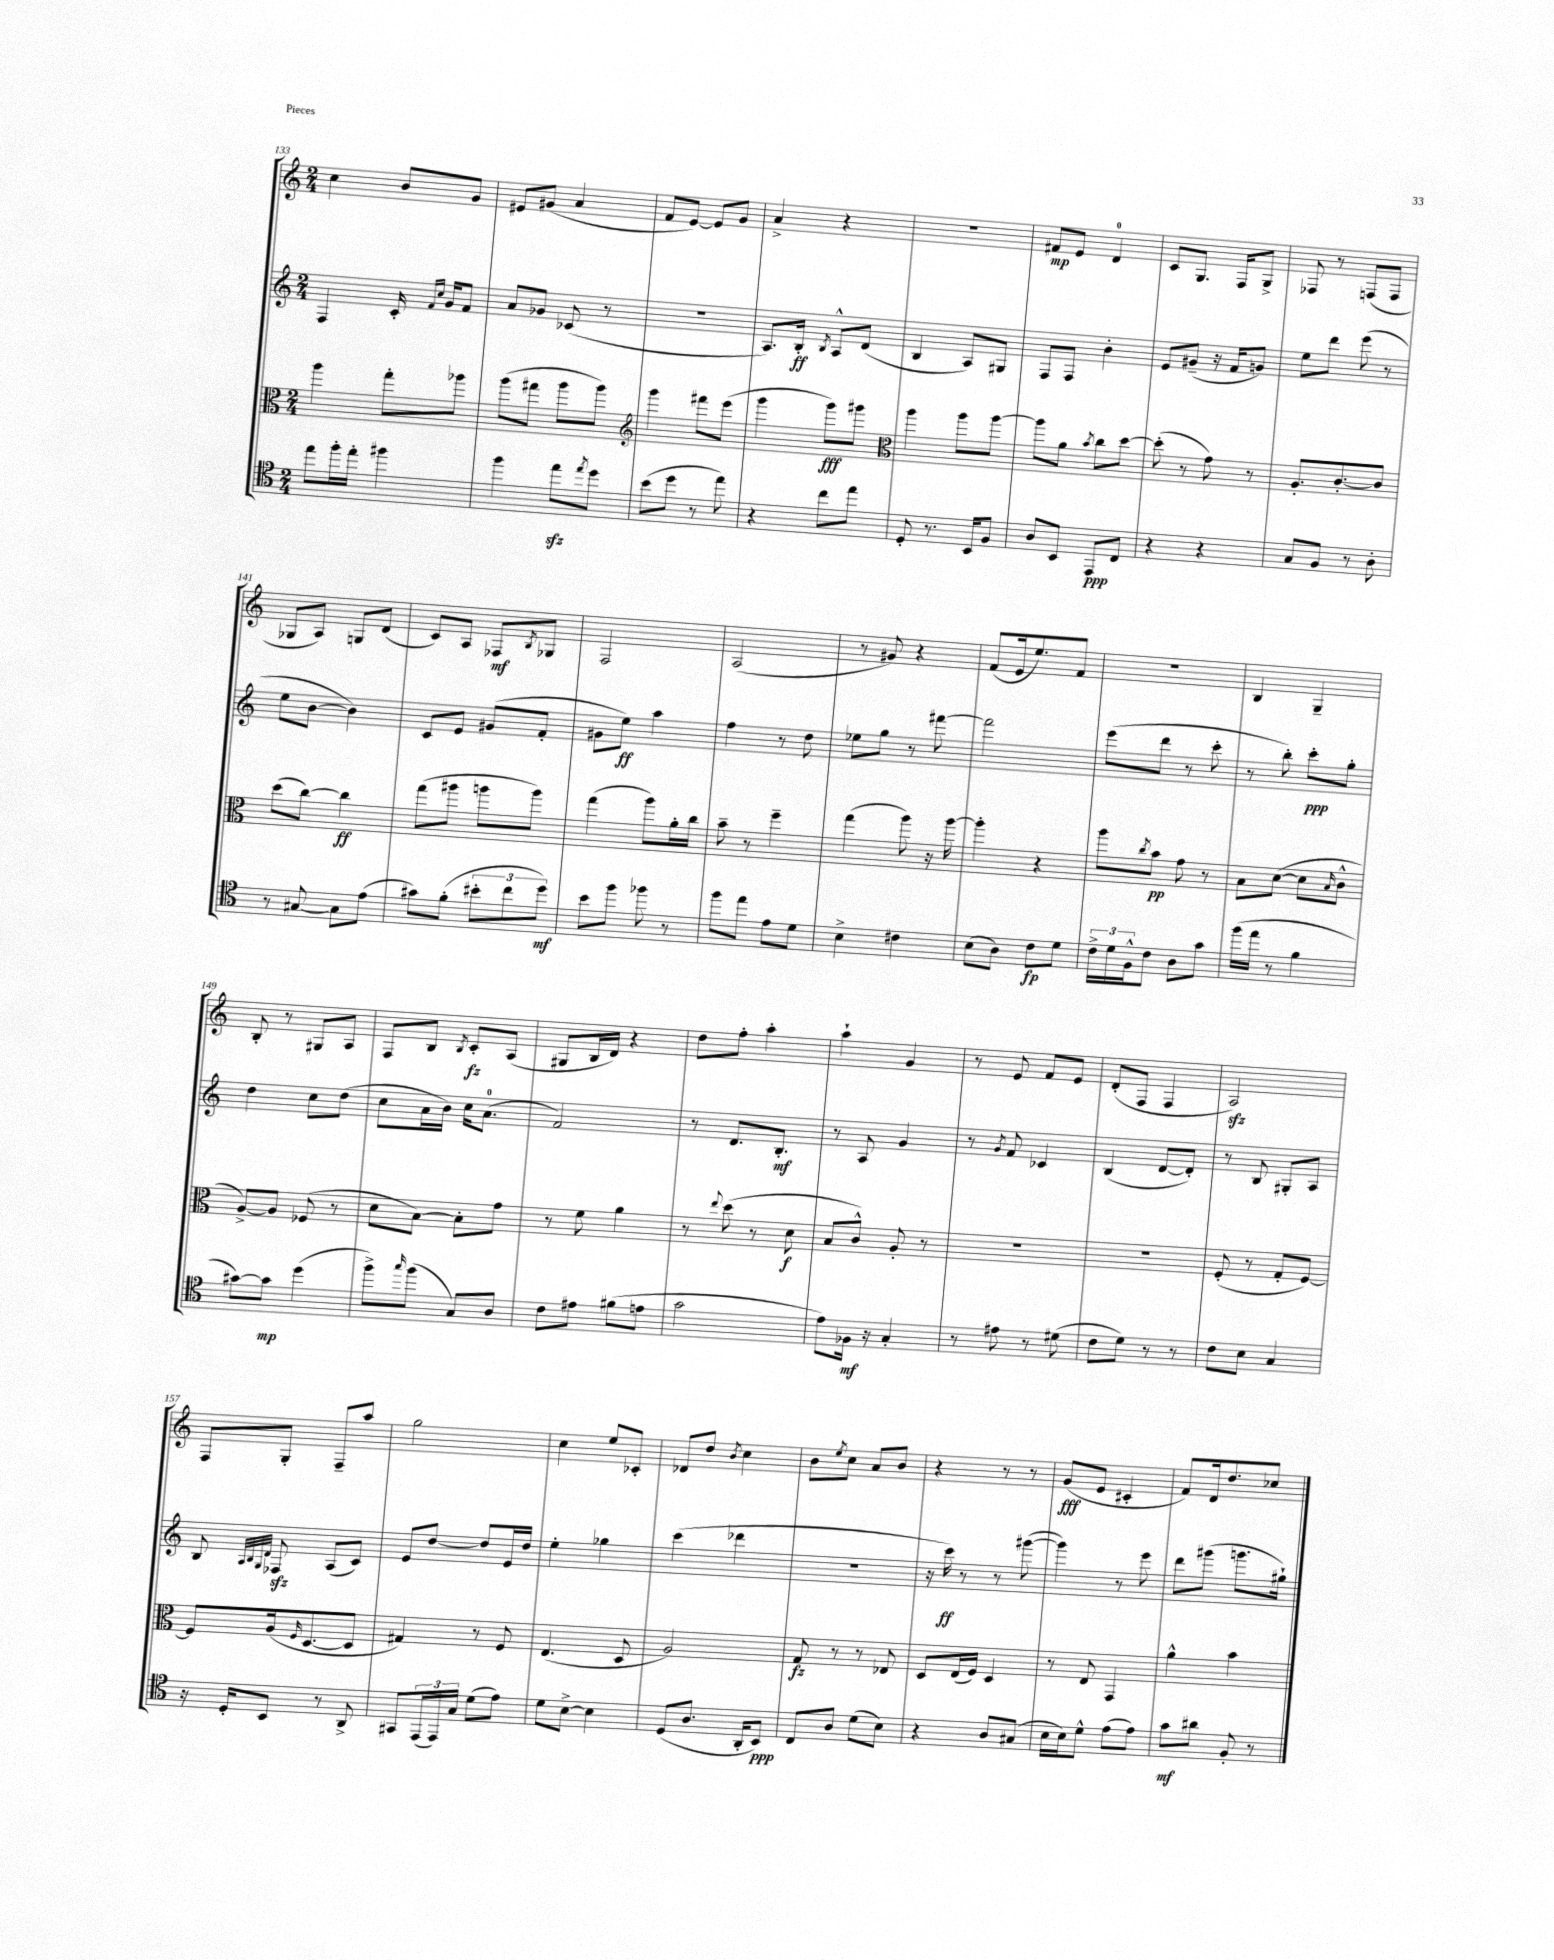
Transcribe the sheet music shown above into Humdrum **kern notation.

**kern	**kern	**kern	**kern
*staff4	*staff3	*staff2	*staff1
*clefC4	*clefC3	*clefG2	*clefG2
*k[]	*k[]	*k[]	*k[]
*M2/4	*M2/4	*M2/4	*M2/4
8ee\L	4aa\	4F/	4cc\
16ff'\L	.	.	.
16ee'\JJ	.	.	.
4ff#\	8gg'\L	16c'/	8b/L
.	.	16qqf/LL	.
.	.	16qqcc/JJ	.
.	.	16g/LK	.
.	8aa-\J	8f/J	8g/J
=	=	=	=
4ff\	(8aa\L	8a/L	8e#/L
.	8gg#\J	8g-/J	(8g#/J
8ee\L	8aa\L	(8c-/	4a/
8qee/	.	.	.
8dd\J	8aa\J)	8r	.
=	=	=	=
*	*clefG2	*	*
(8b\L	4ggg\	2r	8f/L
8dd\J	.	.	[8e/J)
8r	8fff#\L	.	8e/]L
8ee\)	(8eee\J	.	8g/J
=	=	=	=
4r	4ggg\	8.A/L)	4a^/
.	.	16B'/Jk	.
.	.	8qB/	.
8cc\L	8ggg\L)	8A^^/L	4r
8ee\J	8ggg#\J	(8d/J	.
=	=	=	=
*	*clefC3	*	*
8D'/	4aa\	4B/	2r
8.r	.	.	.
.	8aa\L	8A/L)	.
16BB/LK	.	.	.
8F/J	[8aa\J	8G#/J	.
=	=	=	=
8A/L	8aa\]L	8F/L	8f#/L
8BB/J	8a\J	8F/J	8e/J
.	8qb/	.	.
8EE/L	8cc\L	4b'\	4d/
8C/J	[8dd\J	.	.
=	=	=	=
4r	(8dd'\]	8e/L	8c/L
.	8r	(8g#~/J	8.G/J
4r	8g\)	16r	.
.	.	16f/LK	16F/LK
.	8r	8g/J)	8G^/J
=	=	=	=
8G/L	8.A'/L	8ee\L	8F-/
8F/J	.	8ddd\J	8r
.	[8.c'/	.	.
8r	.	(8eee\	(8F/L
8A'\	8c/]J	8r	8F/J
=	=	=	=
8r	(8dd\L	8ee\L	8G-/L
[8G#/	[8cc\J)	[8b\J	8A/J)
8G#\]L	4cc\]	4b\])	8G/L
(8e\J	.	.	(8d/J
=	=	=	=
8g#\L)	(8gg\L	8c/L	8c/L)
(8f'\J	8aa#\J	8e/J	8A/J
12b#'\L	8aa\L	(8g#/L	8F-/L
12cc\	.	.	.
.	.	.	8qB/
.	8aa\J)	8f'/J	8G-/J
12dd\J)	.	.	.
=	=	=	=
8b\L	(4gg\	8g#\L	2F/
8ff\J	.	8ee\J)	.
8ff-\	8aa\L)	4aa\	.
8r	16a'\L	.	.
.	16cc\JJ	.	.
=	=	=	=
8ff\L	8b~\	4ff\	(2A/
8ee\J	8r	.	.
8e\L	4ff~\	8r	.
8d\J	.	8dd\	.
=	=	=	=
4B^\	(4gg\	8ee-\L	8r
.	.	8gg\J	8g#/)
4c#\	8aa\)	8r	4r
.	16r	[8fff#\	.
.	[16aa\	.	.
=	=	=	=
(8B\L	4aa'\]	2fff#\]	(8f/L
8A\J)	.	.	16e/k
.	.	.	8.ee/)
8c\L	4r	.	.
8d\J	.	.	8f/J
=	=	=	=
24c^\LL	8aa\L	(8eee\L	2r
24d\	.	.	.
24F^^\J	.	.	.
.	8qcc/	.	.
8c\J	8b\J	8ddd\J	.
8A\L	8g\	8r	.
8g\J	8r	8ccc'\	.
=	=	=	=
(16ff\LL	8B\L	8r	4B/
16ee\JJ	.	.	.
8r	([8d\J	8bb'\)	.
4f\	8d\]L	8ccc'\L	4G~/
.	16qqB/	.	.
.	8c^^\J	8gg'\J	.
=	=	=	=
[8g#\L)	[8A^/L)	4dd\	8B'/
8g#\]J	8A/]J	.	8r
(4dd\	(8F-/	8cc\L	8G#/L
.	8r	(8dd\J	8A/J
=	=	=	=
8ff^\L)	8d\L	8cc\L	8F/L
16qqgg/	.	.	.
(8ff\J	[8B\J)	16a\L	8B/J
.	.	16b\JJ)	.
.	.	.	8qB/
8G/L)	8B'\]L	16cc\LK	8c'/L
.	.	(8.a\J	.
8A/J	8g\J	.	(8A/J
=	=	=	=
8c\L	8r	2f/)	8G#/L
8e#\J	8f\	.	16B/L
.	.	.	16d/JJ)
(8f#\L	4a\	.	4r
8e\J	.	.	.
=	=	=	=
2g\	8r	8r	8dd\L
.	8qqee/	.	.
.	(8dd\	8.d/L	8ff'\J
.	8r	.	4aa'\
.	.	8.B'/J	.
.	8d\	.	.
=	=	=	=
8e\L)	8B/L	8r	4aa`\
16F-\Jk	8c^^/J)	8A/	.
16r	.	.	.
4G'/	8A'/	4g/	4g/
.	8r	.	.
=	=	=	=
8r	2r	8r	8r
.	.	8qg/	.
8e#\	.	8f/	8e/
8r	.	4c-/	8f/L
(8d#\	.	.	8e/J
=	=	=	=
8c\L	2r	(4B/	(8d'/L
8d\J)	.	.	8F/J
8r	.	[8d/L	4F/
8r	.	8d'/]J)	.
=	=	=	=
8c\L	(8F'/	8r	2A/)
8B\J	8r	8B/	.
4G/	8G'/L	8G#'/L	.
.	[8F/J)	8A/J	.
=	=	=	=
16r	8F/]L	8B/	8F/L
16D'/LK	.	.	.
.	.	32qqA/LLL	.
.	.	32qqB/	.
.	.	32qqG/	.
.	.	32qqd/JJJ	.
8BB/J	(16A/k	8F-/	8G'/J
.	16qqF/	.	.
.	[8.D/	.	.
8r	.	(8A/L	8F~/L
8AA^/	8D/]J	8c/J)	8aa/J
=	=	=	=
8GG#/L	4G#/)	8e/L	2gg\
(24EE/L	.	[8dd/J	.
24EE/)	.	.	.
24G/JJ	.	.	.
(8d\L	8r	8dd/]L	.
8e\J)	8F/	16e/L	.
.	.	16dd/JJ	.
=	=	=	=
8d\L	(4.E/	4ee'\	4cc\
[8B^\J	.	.	.
4B\]	.	4gg-\	8ee/L
.	8D/	.	8c-'/J
=	=	=	=
(8D/L	2A/)	(4ccc\	8d-/L
8.A/J	.	.	8dd/J
.	.	.	8qb/
.	.	4ddd-\	4cc\
16AA'/LK	.	.	.
8BB/J)	.	.	.
=	=	=	=
8C/L	8G/	2r	8b\L
.	.	.	8qee/
8A/J	8r	.	8cc\J
(8d\L	8r	.	8a/L
8B\J)	8E-/	.	8b/J
=	=	=	=
4r	8D/L	16r	4r
.	.	16ccc\)	.
.	(16E/L	8r	.
.	16F/JJ)	.	.
8A/L	4D/	8r	8r
(8G#/J	.	([8ggg#\	8r
=	=	=	=
16B\LL	8r	4ggg#\])	(8g/L
16B\J)	.	.	.
8d^^\J	8E/	.	8e/J
(8e\L	4GG/	8r	4c#'/
8e\J)	.	8eee\	.
=	=	=	=
8g\L	4a^^\	8ddd\L	8f/L)
8a#\J	.	(8ggg#\J	16d/k
.	.	.	8.dd/
8F'/	4b\	8.ggg\L	.
8r	.	.	8cc-/J
.	.	16gg#`\Jk)	.
==	==	==	==
*-	*-	*-	*-
